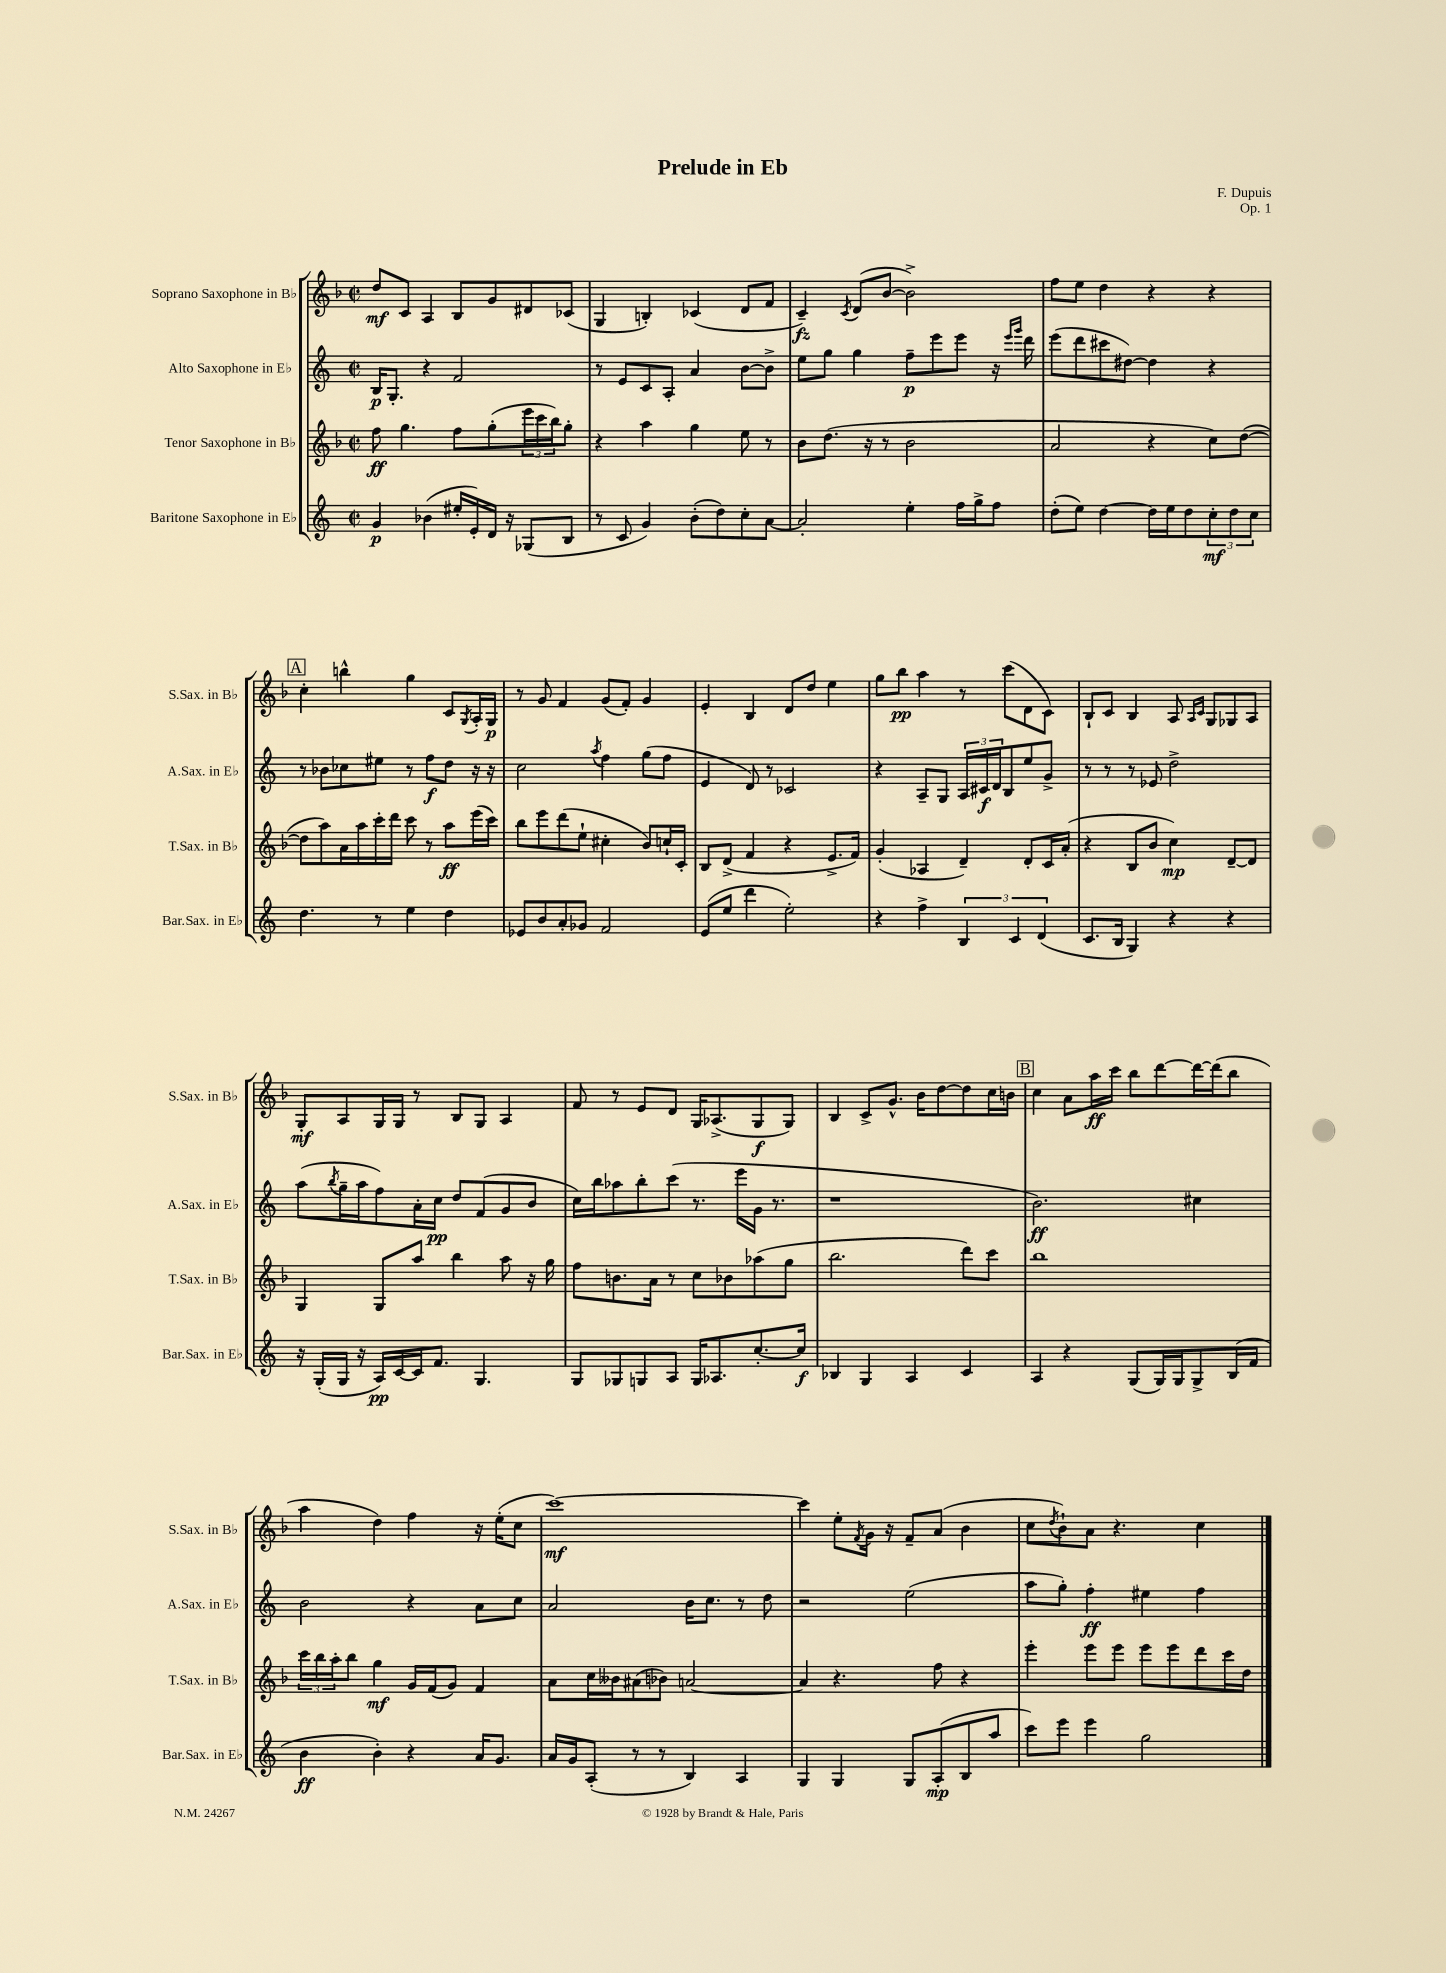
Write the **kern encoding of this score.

**kern	**dynam	**kern	**dynam	**kern	**dynam	**kern	**dynam
*part4	*part4	*part3	*part3	*part2	*part2	*part1	*part1
*staff4	*staff4	*staff3	*staff3	*staff2	*staff2	*staff1	*staff1
*I"Baritone Saxophone in E♭	*	*I"Tenor Saxophone in B♭	*	*I"Alto Saxophone in E♭	*	*I"Soprano Saxophone in B♭	*
*I'Bar.Sax. in E♭	*	*I'T.Sax. in B♭	*	*I'A.Sax. in E♭	*	*I'S.Sax. in B♭	*
*clefG2	*	*clefG2	*	*clefG2	*	*clefG2	*
*k[]	*	*k[b-]	*	*k[]	*	*k[b-]	*
*M2/2	*	*M2/2	*	*M2/2	*	*M2/2	*
*met(c|)	*	*met(c|)	*	*met(c|)	*	*met(c|)	*
=1	=1	=1	=1	=1	=1	=1	=1
4g/	p	8ff\	ff	16B/KL	p	8dd/L	mf
.	.	.	.	8.G'/J	.	.	.
.	.	4.gg\	.	.	.	8c/J	.
(4b-X\	.	.	.	4r	.	4A/	.
16ee#X'/LL	.	8ff\L	.	2f/	.	8B-/L	.
16e'/)	.	.	.	.	.	.	.
16d/JJ	.	(8gg'\	.	.	.	8g/	.
16r	.	.	.	.	.	.	.
(8G-X/L	.	24eee\L	.	.	.	8d#X/	.
.	.	24ccc\	.	.	.	.	.
.	.	24bb-\J)	.	.	.	.	.
8B/J	.	8gg'\J	.	.	.	(8c-X/J	.
=2	=2	=2	=2	=2	=2	=2	=2
8r	.	4r	.	8r	.	4G/	.
8c/	.	.	.	8e/L	.	.	.
4g/)	.	4aa\	.	8c/	.	4Bn'/)	.
.	.	.	.	8A'/J	.	.	.
(8b'\L	.	4gg\	.	4a/	.	(4c-X/	.
8dd\)	.	.	.	.	.	.	.
8cc'\	.	8ee\	.	[8b\L	.	8d/L	.
[8a\J	.	8r	.	8b^\J]	.	8f/J	.
=3	=3	=3	=3	=3	=3	=3	=3
2a'/]	.	8b-\L	.	8ee\L	.	4c~/)	fz
.	.	(8.dd\J	.	8gg\J	.	.	.
.	.	.	.	.	.	8qc/	.
.	.	.	.	4gg\	.	(8d/L	.
.	.	16r	.	.	.	.	.
.	.	8r	.	.	.	[8b-/J	.
4ee'\	.	2b-\	.	8ff~\L	p	2b-^\])	.
.	.	.	.	8eee\	.	.	.
16ff\LL	.	.	.	8eee\J	.	.	.
16gg^\J	.	.	.	.	.	.	.
8ff\J	.	.	.	16r	.	.	.
.	.	.	.	16qqeee/LL	.	.	.
.	.	.	.	16qqggg/JJ	.	.	.
.	.	.	.	16ddd\	.	.	.
=4	=4	=4	=4	=4	=4	=4	=4
(8dd'\L	.	2a/	.	(8eee\L	.	8ff\L	.
8ee\J)	.	.	.	8ddd\	.	8ee\J	.
[4dd\	.	.	.	8ccc#X\	.	4dd\	.
.	.	.	.	[8dd#X\J)	.	.	.
16dd\LL]	.	4r	.	4dd#\]	.	4r	.
16ee\J	.	.	.	.	.	.	.
8dd\	.	.	.	.	.	.	.
12cc'\	mf	8cc\L)	.	4r	.	4r	.
12dd\	.	.	.	.	.	.	.
.	.	([8dd\J	.	.	.	.	.
12cc\J	.	.	.	.	.	.	.
!!LO:LB:g=z
!!LO:REH:place=s1:t=A
=5	=5	=5	=5	=5	=5	=5	=5
4.dd\	.	8dd\L]	.	8r	.	4cc'\	.
.	.	8aa\)	.	8b-X\L	.	.	.
.	.	16a\L	.	8cc-X\	.	4bbn^^\	.
.	.	16aa\	.	.	.	.	.
8r	.	16ccc'\	.	8ee#X\J	.	.	.
.	.	16ddd\JJ	.	.	.	.	.
4ee\	.	8ccc\	.	8r	.	4gg\	.
.	.	8r	.	8ff\L	f	.	.
4dd\	.	8aa\L	ff	8dd\J	.	8c/L	.
.	.	.	.	.	.	8qG/	.
.	.	(16eee\L	.	16r	.	16A'/L	.
.	.	16ccc\JJ)	.	16r	.	16G/JJ	p
=6	=6	=6	=6	=6	=6	=6	=6
8e-X/L	.	8bb-\L	.	2cc\	.	8r	.
8b/	.	8eee\	.	.	.	8g/	.
8a'/	.	(8ddd\	.	.	.	4f/	.
8g-X/J	.	8ee`\J	.	.	.	.	.
.	.	.	.	8qaa/	.	.	.
2f/	.	4cc#X'\	.	4ff\	.	(8g/L	.
.	.	.	.	.	.	8f'/J)	.
.	.	8b-/L)	.	(8gg\L	.	4g/	.
.	.	16ccn`/L	.	8ff\J	.	.	.
.	.	16c'/JJ	.	.	.	.	.
=7	=7	=7	=7	=7	=7	=7	=7
(8e/L	.	8B-/L	.	4e/	.	4e'/	.
8ee/J	.	(8d^/J	.	.	.	.	.
4ddd\	.	4f/	.	8d/)	.	4B-/	.
.	.	.	.	8r	.	.	.
2ee'\)	.	4r	.	2c-X/	.	8d/L	.
.	.	.	.	.	.	8dd/J	.
.	.	8.e^/L	.	.	.	4ee\	.
.	.	16f/Jk)	.	.	.	.	.
=8	=8	=8	=8	=8	=8	=8	=8
4r	.	(4g'/	.	4r	.	8gg\L	.
.	.	.	.	.	.	8bb-\J	pp
4ff^\	.	4A-X/	.	8A~/L	.	4aa\	.
.	.	.	.	8G/J	.	.	.
6B/	.	4d~/)	.	24A/LL	.	8r	.
.	.	.	.	24c#X/	f	.	.
.	.	.	.	24d/J	.	.	.
.	.	.	.	8B/	.	(8ccc\L	.
6c/	.	.	.	.	.	.	.
.	.	8d'/L	.	8ee/	.	8d\	.
(6d/	.	.	.	.	.	.	.
.	.	16c/L	.	8g^/J	.	8c\J)	.
.	.	(16a'/JJ	.	.	.	.	.
=9	=9	=9	=9	=9	=9	=9	=9
8.c/L	.	4r	.	8r	.	8B-`/L	.
.	.	.	.	8r	.	8c/J	.
16B/Jk	.	.	.	.	.	.	.
4G/)	.	8B-/L	.	8r	.	4B-/	.
.	.	8b-/J	.	8e-X/	.	.	.
4r	.	4cc\)	mp	2dd^\	.	8A/	.
.	.	.	.	.	.	16qqA/LL	.
.	.	.	.	.	.	16qqc/JJ	.
.	.	.	.	.	.	8G/L	.
4r	.	[8d~/L	.	.	.	8G-X/	.
.	.	8d/J]	.	.	.	8A/J	.
!!LO:LB:g=z
=10	=10	=10	=10	=10	=10	=10	=10
16r	.	4G/	.	(8aa\L	.	8G'/L	mf
(16G'/LL	.	.	.	.	.	.	.
.	.	.	.	8qbb/	.	.	.
16G/JJ	.	.	.	16gg~\L	.	8A/	.
16r	.	.	.	16aa\J	.	.	.
16A/LL)	pp	8G/L	.	8ff\)	.	16G/L	.
[16c/	.	.	.	.	.	16G/JJ	.
16c/J]	.	8aa/J	.	16a'\L	.	8r	.
8.f/J	.	.	.	16cc\JJ	pp	.	.
.	.	4bb-\	.	8dd/L	.	8B-/L	.
4.G/	.	.	.	(8f/	.	8G/J	.
.	.	8aa\	.	8g/	.	4A/	.
.	.	16r	.	8b/J	.	.	.
.	.	16gg\	.	.	.	.	.
=11	=11	=11	=11	=11	=11	=11	=11
8G/L	.	8ff\L	.	16cc\LL)	.	8f/	.
.	.	.	.	16bb\J	.	.	.
8G-X/	.	8.bn\	.	8aa-X\	.	8r	.
8Gn/	.	.	.	8bb'\	.	8e/L	.
.	.	16a\Jk	.	.	.	.	.
8A/J	.	8r	.	(8ccc\J	.	8d/J	.
16G/KL	.	8cc\L	.	8.r	.	16G/KL	.
8.A-X/	.	.	.	.	.	(8.A-X^/	.
.	.	8b-X\	.	.	.	.	.
.	.	.	.	16eee\LL	.	.	.
[8.cc'/	.	(8aa-X\	.	16g\JJ	.	8G/	f
.	.	.	.	8.r	.	.	.
.	.	8gg\J	.	.	.	8G/J)	.
16cc/Jk]	f	.	.	.	.	.	.
=12	=12	=12	=12	=12	=12	=12	=12
4B-X/	.	2.bb-\	.	1r	.	4B-/	.
4G/	.	.	.	.	.	8c^/L	.
.	.	.	.	.	.	8.g^^/J	.
4A/	.	.	.	.	.	.	.
.	.	.	.	.	.	16b-\KL	.
.	.	.	.	.	.	[8dd\	.
4c/	.	8ddd\L)	.	.	.	8dd\]	.
.	.	8ccc\J	.	.	.	16cc\L	.
.	.	.	.	.	.	16bn\JJ	.
!!LO:REH:place=s1:t=B
=13	=13	=13	=13	=13	=13	=13	=13
4A/	.	1bb-	.	2.b\)	ff	4cc\	.
4r	.	.	.	.	.	8a\L	.
.	.	.	.	.	.	16aa\L	ff
.	.	.	.	.	.	16ccc\JJ	.
(8G/L	.	.	.	.	.	8bb-\L	.
16G/L)	.	.	.	.	.	[8ddd\	.
16G/J	.	.	.	.	.	.	.
8G^/	.	.	.	4cc#X\	.	16ddd\L_	.
.	.	.	.	.	.	(16ddd\J]	.
(16B/L	.	.	.	.	.	8bb-\J	.
16f/JJ	.	.	.	.	.	.	.
!!LO:LB:g=z
=14	=14	=14	=14	=14	=14	=14	=14
4b\	ff	24ccc\LL	.	2b\	.	4aa\	.
.	.	24bb-\	.	.	.	.	.
.	.	24aa'\J	.	.	.	.	.
.	.	8bb-\J	.	.	.	.	.
4b'\)	.	4gg\	mf	.	.	4dd\)	.
4r	.	16g/LL	.	4r	.	4ff\	.
.	.	(16f/J	.	.	.	.	.
.	.	8g/J)	.	.	.	.	.
16a/KL	.	4f/	.	8a\L	.	16r	.
8.g/J	.	.	.	.	.	(16ee'\KL	.
.	.	.	.	8cc\J	.	8cc\J	.
=15	=15	=15	=15	=15	=15	=15	=15
16a/LL	.	8a\L	.	2a/	.	[1ccc)	mf
16g/J	.	.	.	.	.	.	.
(8A'/J	.	16cc\L	.	.	.	.	.
.	.	16b--X\J	.	.	.	.	.
8r	.	(8a#X\	.	.	.	.	.
8r	.	8b-X\J)	.	.	.	.	.
4B/)	.	[2an/	.	16b\KL	.	.	.
.	.	.	.	8.cc\J	.	.	.
4A/	.	.	.	8r	.	.	.
.	.	.	.	8dd\	.	.	.
=16	=16	=16	=16	=16	=16	=16	=16
4G/	.	4a/]	.	2r	.	4ccc\]	.
4G/	.	4.r	.	.	.	8ee'\L	.
.	.	.	.	.	.	8qf/	.
.	.	.	.	.	.	16g\Jk	.
.	.	.	.	.	.	16r	.
8G/L	.	.	.	(2ee\	.	8f~/L	.
(8A'/	mp	8ff\	.	.	.	(8a/J	.
8B/	.	4r	.	.	.	4b-\	.
8aa/J	.	.	.	.	.	.	.
=17	=17	=17	=17	=17	=17	=17	=17
8ccc\L)	.	4eee'\	.	8aa\L	.	8cc\L	.
.	.	.	.	.	.	8qdd/	.
8eee\J	.	.	.	8gg'\J)	.	8b-`\)	.
4eee\	.	8eee\L	.	4ff'\	ff	8a\J	.
.	.	8eee\J	.	.	.	4.r	.
2gg\	.	8eee\L	.	4ee#X\	.	.	.
.	.	8eee\	.	.	.	.	.
.	.	8ddd\	.	4ff\	.	4cc\	.
.	.	16ccc\L	.	.	.	.	.
.	.	16dd\JJ	.	.	.	.	.
==	==	==	==	==	==	==	==
*-	*-	*-	*-	*-	*-	*-	*-
